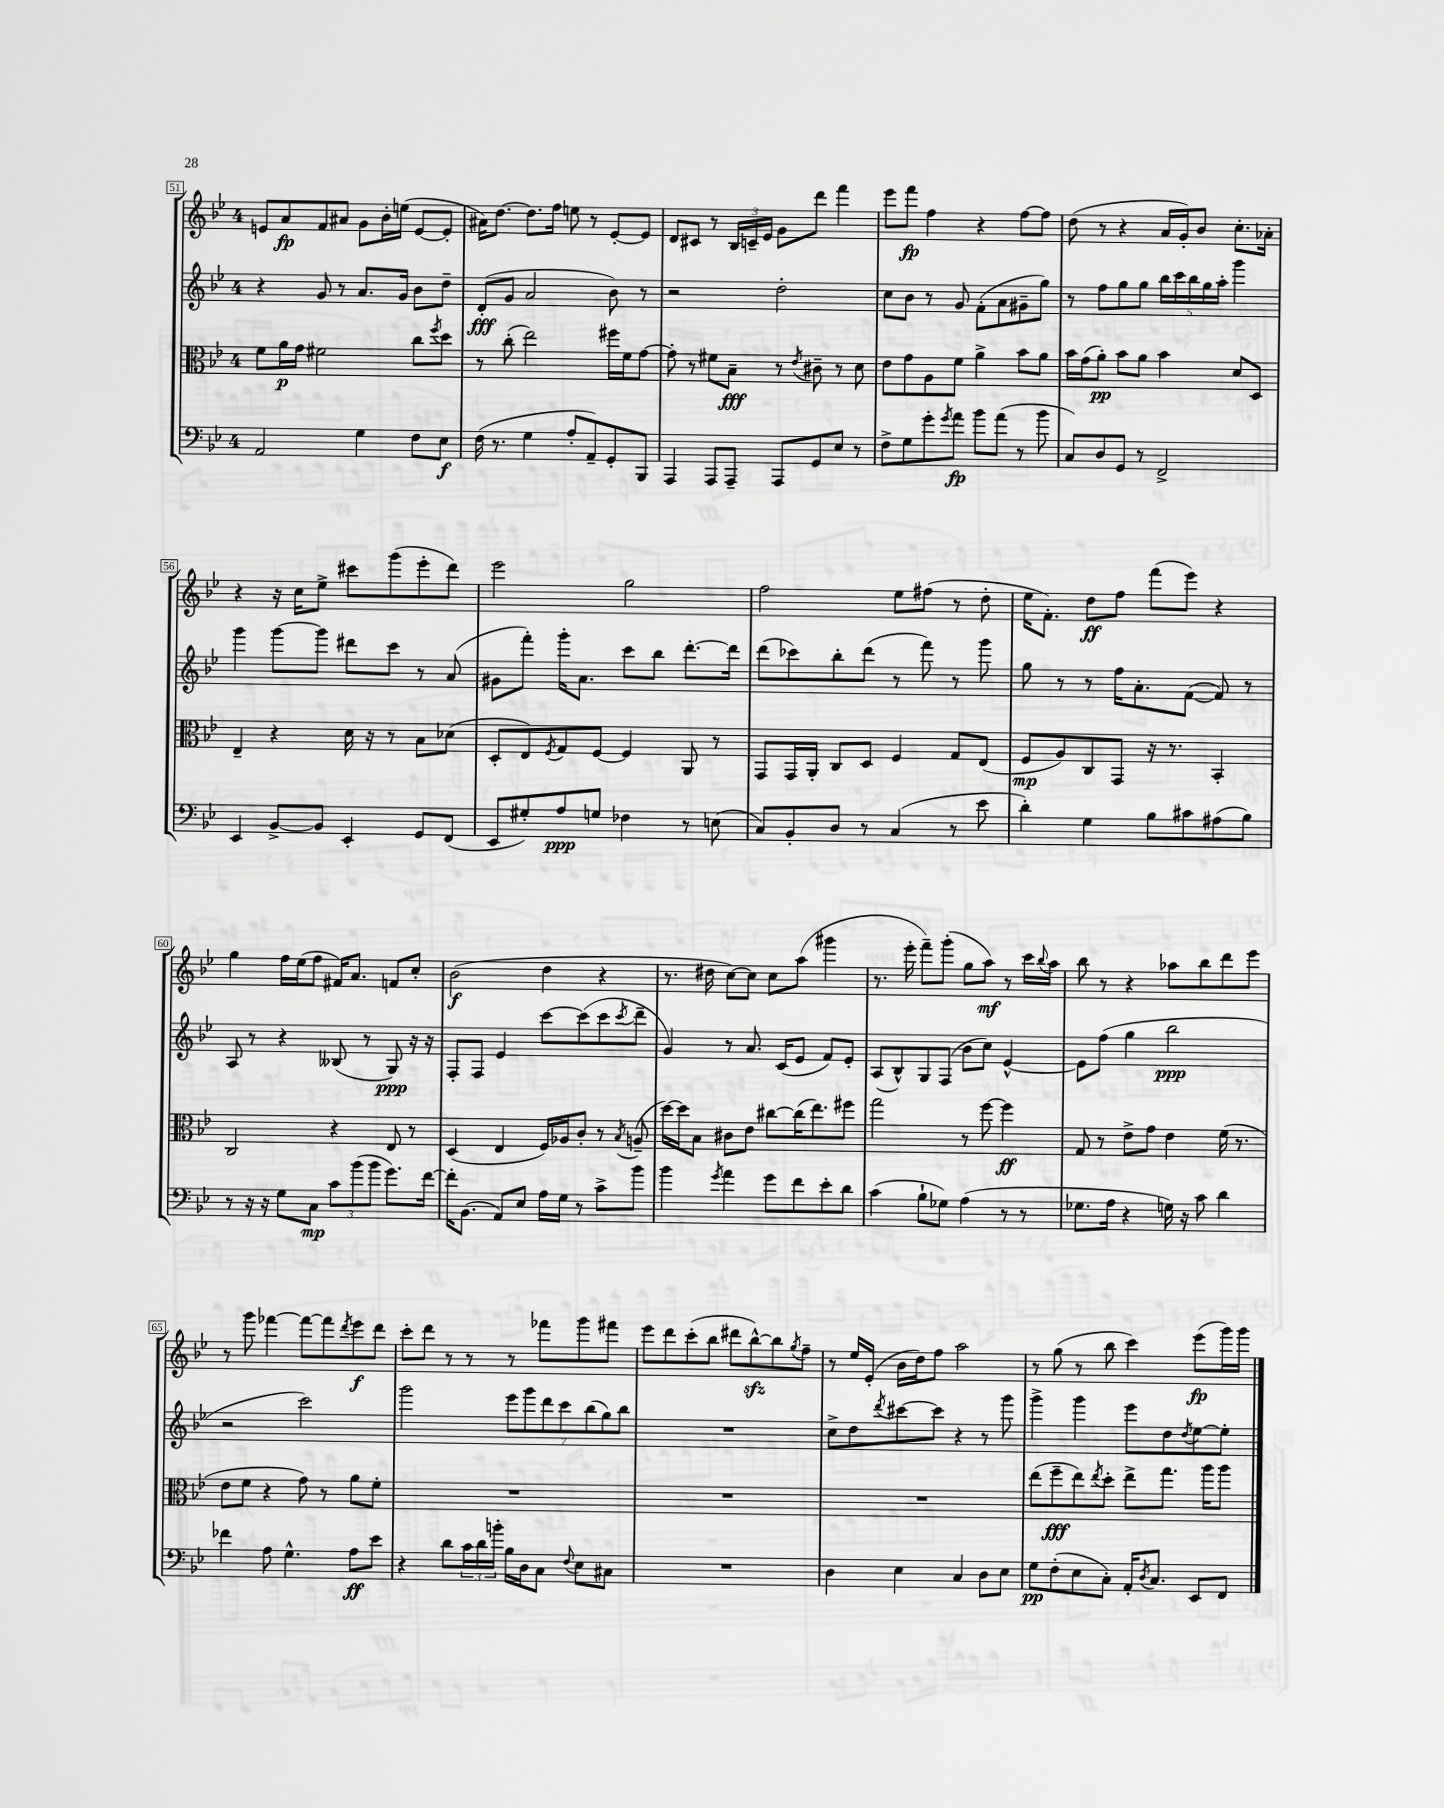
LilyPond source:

<<
\new StaffGroup <<
\new Staff = "s0" {
    \clef treble \key bes \major \once \override Staff.TimeSignature.style = #'single-digit \time 4/4
    e'8 a'8\fp f'8 ais'8 g'8 bes'16-. e''16( e'8~ e'8-. |
    ais'16) d''8.~ d''8. f''16 e''8 r8 ees'8~-. ees'8 |
    d'8 cis'8 r8 \tuplet 3/2 { bes16 c'16-- ees'16 } g'8 d'''8 f'''4 |
    ees'''8 f'''8\fp f''4 r4 f''8~ f''8 |
    d''8( r8 r4 a'16 g'16-.) bes'8 c''8.-. aes'16-. |
    r4 r16 c''16 ees''8-> cis'''8 g'''8( ees'''8-. d'''8) |
    ees'''2 g''2 |
    f''2 ees''8 fis''8( r8 d''8-. |
    ees''16 f'8.-.) d''8\ff f''8 f'''8( ees'''8) r4 |
    g''4 f''16 ees''16( f''8 fis'16) a'8. f'8 c''8-. |
    bes'2\f( d''4 r4 |
    r8. dis''16 c''8~) c''8 c''8 a''8( gis'''4 |
    r8. ees'''16-. f'''8--) g'''8-.( g''8 a''8\mf) r8 c'''16 \appoggiatura { bes''8 } a''16 |
    bes''8 r8 r4 aes''8 bes''8 d'''8 ees'''8 |
    r8 g'''8 fes'''4~ fes'''8~ fes'''8 \acciaccatura { d'''8 } ees'''8\f d'''8 |
    c'''8-. d'''8 r8 r8 r8 fes'''8 g'''8 fis'''8 |
    ees'''8 d'''8 c'''8-.( bes''8 dis'''8 bes''8~-^\sfz) bes''8 \acciaccatura { g''8 } f''8-- |
    r8 ees''16 ees'16-.( bes'16 d''16) f''8 a''2 |
    r8 g''8( r8 bes''8 c'''4) ees'''8\fp( g'''16) g'''16 \bar "|." |
}
\new Staff = "s1" {
    \clef treble \key bes \major \once \override Staff.TimeSignature.style = #'single-digit \time 4/4
    r4 g'8 r8 a'8. g'16 bes'8 d''8-- |
    d'8-.\fff( g'8 a'2 bes'8) r8 |
    r2 d''2-. |
    c''8 bes'8 r8 g'8 f'8-.( a'8 gis'8-- g''8) |
    r8 f''8 g''8 g''8 \tuplet 5/4 { bes''16 c'''16 bes''16 g''16 a''16-. } g'''4 |
    g'''4 g'''8~ g'''8 dis'''8 c'''8 r8 a'8( |
    gis'8 f'''8-.) g'''16-. a'8. c'''8 bes''8 d'''8.~-. d'''16 |
    d'''8( ces'''8) bes''8-. d'''8( r8 f'''8) r8 g'''8 |
    g''8 r8 r8 f''16 a'8.-. f'8~( f'8) r8 |
    a8 r8 r4 beses8( r8 g8\ppp) r16 r16 |
    f8-. f8 ees'4 c'''8~ c'''8( c'''8 \acciaccatura { c'''8 } d'''8-- |
    g'4) r8 a'8. c'16( ees'8 f'8) ees'8-. |
    a8( bes8-^) g8 f8( bes'8 c''8) ees'4~-^ |
    ees'8 f''8( g''4 bes''2\ppp |
    r2 c'''2) |
    g'''2 \tuplet 7/4 { ees'''8 g'''8 d'''8 c'''8 bes''8( g''8) bes''8 } |
    R1 |
    c''8-> d''8 \acciaccatura { d'''8 } cis'''8~ cis'''8 r4 r8 g'''8 |
    g'''4-> g'''4 ees'''8 d''8 \acciaccatura { d''8 } ees''8~ ees''8-. \bar "|." |
}
\new Staff = "s2" {
    \clef alto \key bes \major \once \override Staff.TimeSignature.style = #'single-digit \time 4/4
    f'8 a'16\p g'16 fis'2 c''8 \acciaccatura { f''8 } d''8 |
    r8 c''8-.( ees''2) fis''16 f'16 g'8~ |
    g'8-. r8 fis'8 bes8--\fff r8 \acciaccatura { ees'8 } cis'8-- r8 d'8 |
    ees'8 g'8 a8 f'8 a'4-> bes'8 a'8 |
    bes'16 g'16( a'8-.\pp) bes'8 a'8 bes'4 d'8 d8 |
    ees4-- r4 d'16 r16 r8 bes8 des'8( |
    d8-. ees8) \acciaccatura { f8 } g8 f8~ f4 a,8 r8 |
    g,8 g,16 a,16-. c8 d8 f4 g8 ees8( |
    f8\mp a8) c8 g,8 r16 r8. bes,4-. |
    c2 r4 ees8 r8 |
    d4( ees4 f16) aes16 c'8-. r8 \acciaccatura { bes8 } a8--( |
    d''16~) d''16 bes8 cis'8 ees'8 cis''8~ cis''16( ees''8.) fis''8 |
    g''2 r8 f''8~ f''4\ff |
    g8 r8 ees'8-> g'8 ees'4 f'16( r8. |
    ees'8 f'8 r4 g'8) r8 a'8 f'8-. |
    R1 |
    R1 |
    R1 |
    ees''8( f''8--\fff ees''8) \acciaccatura { ees''8 } d''8-. ees''8-> g''8. a''16 a''8 \bar "|." |
}
\new Staff = "s3" {
    \clef bass \key bes \major \once \override Staff.TimeSignature.style = #'single-digit \time 4/4
    a,2 g4 f8 ees8\f |
    f16( r8. g4 a8-. a,8--) g,8-. bes,,8 |
    a,,4 a,,8 a,,8-- a,,8 g,8 ees8 r8 |
    f8-> g8 g'8-. \acciaccatura { g'8 } a'8\fp bes'8 a'8( r8 bes'8 |
    c8) d8 g,8 r8 f,2-> |
    ees,4 bes,8~-> bes,8 ees,4-. g,8 f,8( |
    ees,8 gis8-.) a8\ppp g8 fes4 r8 e8( |
    c8) bes,8-. d8 r8 c4( r8 ees'8 |
    d'4-.) g4 bes8 cis'8 ais8( bes8) |
    r8 r16 r16 g8 c8\mp \tuplet 3/2 { c'8 bes'8( bes'8 } g'8.) f'16~ |
    f'16-. bes,8.( a,8) ees8 a16 g16 r8 c'8-> bes'8 |
    bes'4 \acciaccatura { g'8 } a'4 g'8 f'8 ees'8-. d'8 |
    c'4( bes8-! ges8) a4( r8 r8 |
    ges8. a16 r4 g16) r16 c'8 d'4 |
    fes'4 a8 g4.-^ a8\ff ees'8 |
    r4 d'8 \tuplet 3/2 { c'16 d'16 b'16-. } bes16 d16 c8 \appoggiatura { f8 } ees8 cis8 |
    R1 |
    d4 ees4 c4 d8 ees8 |
    g8\pp f8-.( ees8 c8-.) a,16-. \acciaccatura { d8 } c8. ees,8 f,8 \bar "|." |
}
>>
>>
\layout { \context { \Score currentBarNumber = #51 \override BarNumber.stencil = #(make-stencil-boxer 0.1 0.3 ly:text-interface::print) } }
